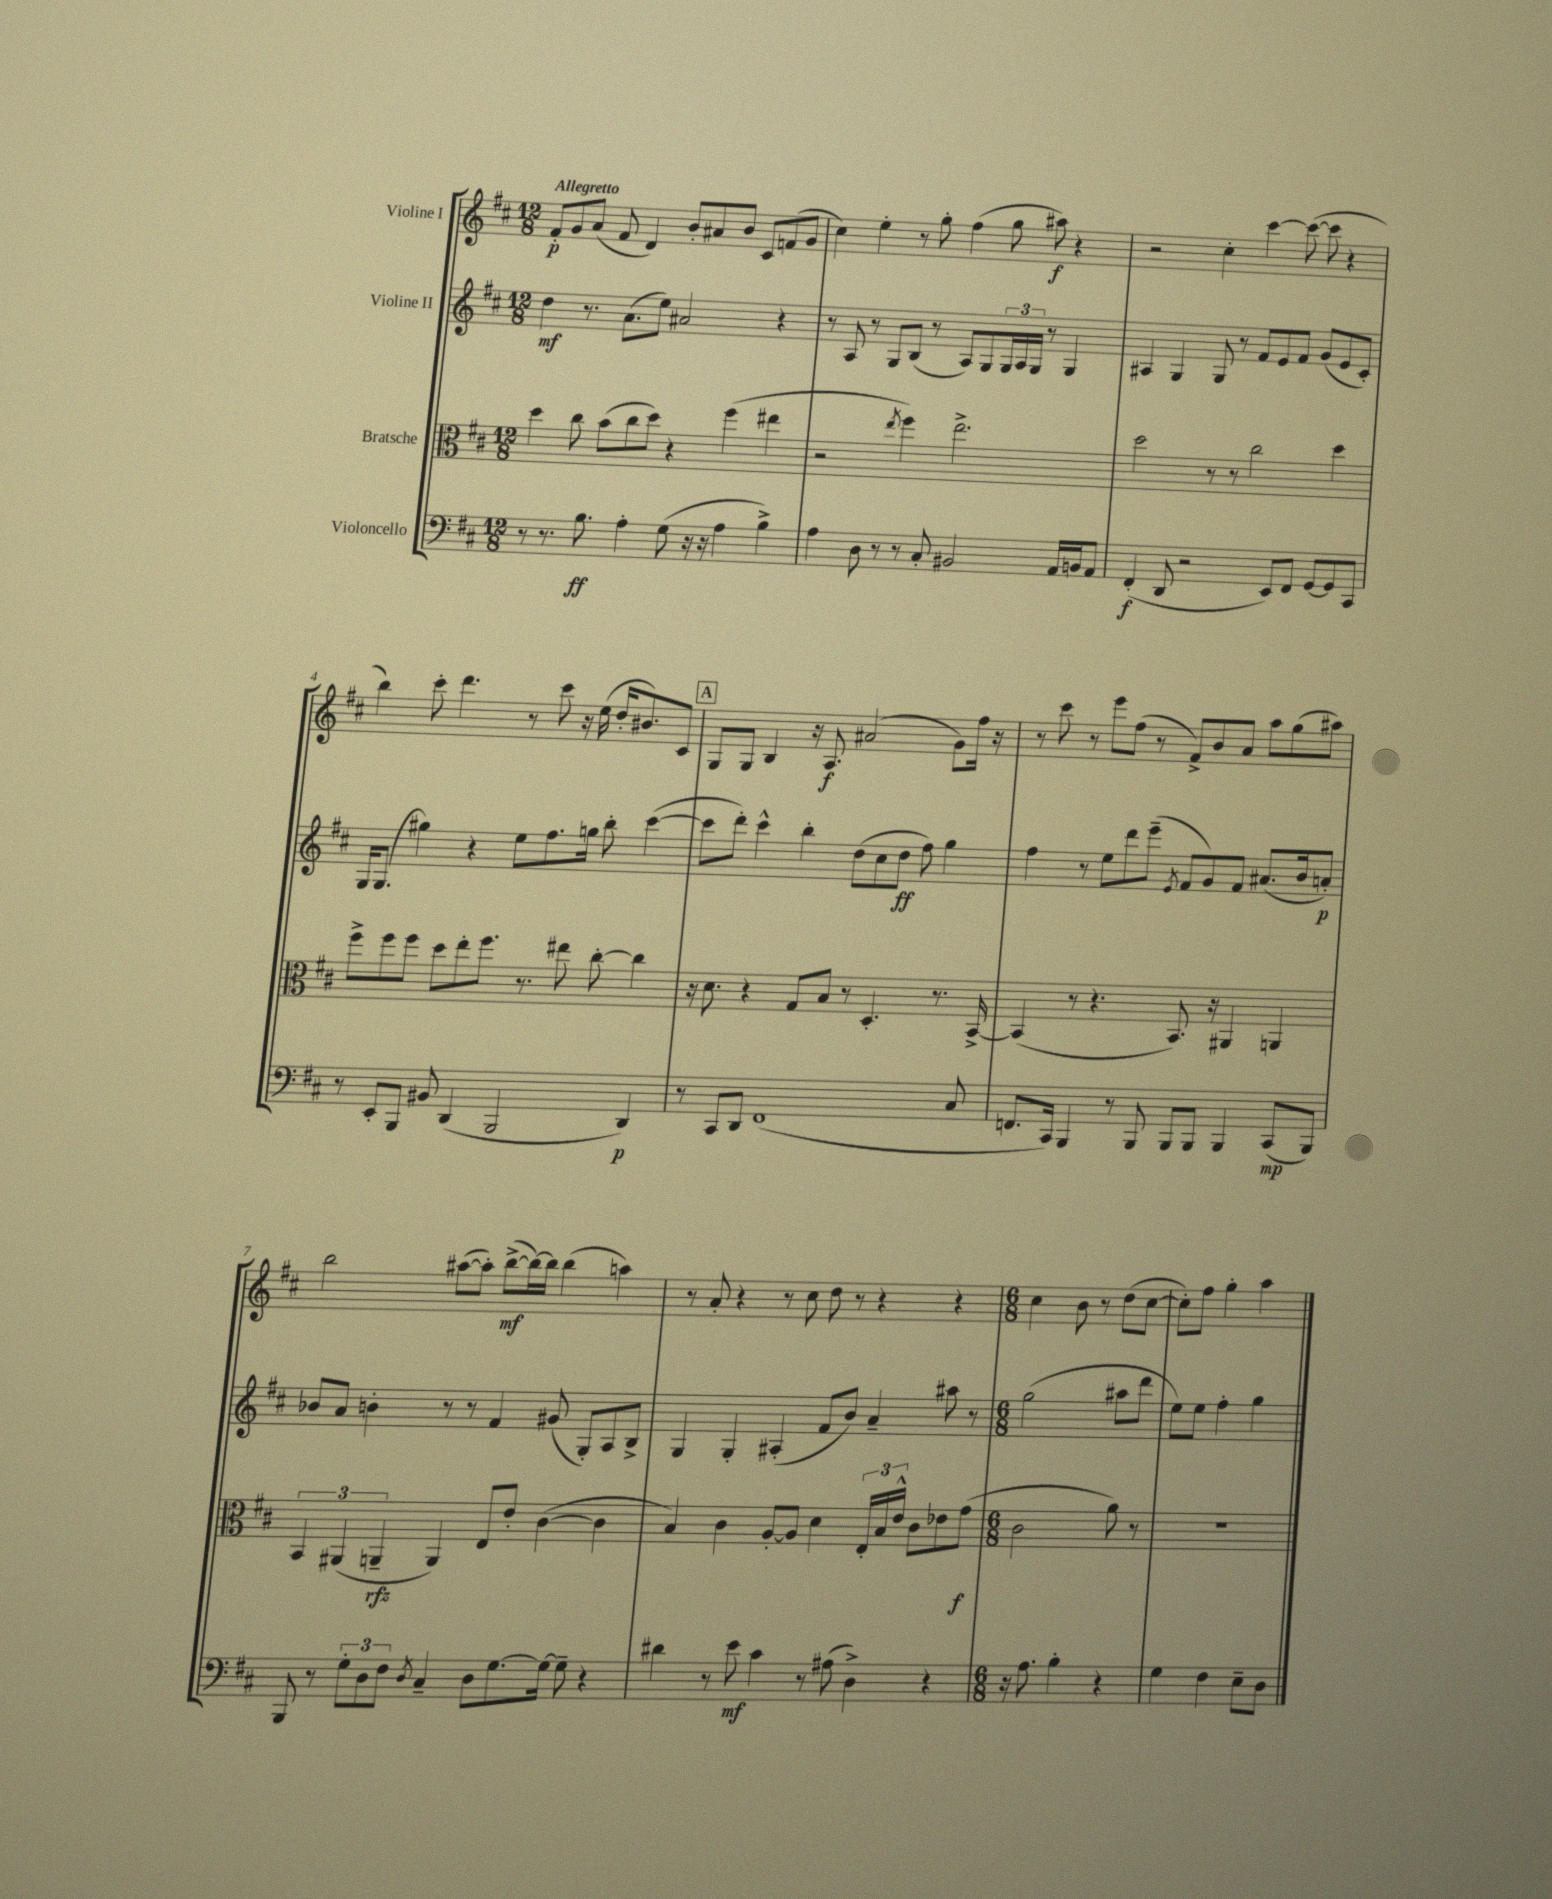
<<
\new StaffGroup <<
\new Staff = "s0" \with { instrumentName = "Violine I" } {
    \clef treble \key d \major \numericTimeSignature \time 12/8 \tempo "Allegretto"
    fis'8-.\p g'8 a'8( fis'8 d'4) b'8-. ais'8 b'8 cis'8 f'8( g'8 |
    cis''4) e''4-. r8 g''8-. fis''4( g''8 ais''8\f) r4 |
    r2 cis''4-. cis'''4~ cis'''8~( cis'''8 r4 |
    b''4) cis'''8-. d'''4. r8 cis'''8 r16 e''16( d''16-. bis'8.) cis'8 |
    \mark \markup { \box "A" } g8 g8 b4 r16 a8.\f ais'2( g'8) fis''16 r16 |
    r8 cis'''8 r8 e'''8 fis''8( r8 fis'8->) b'8 a'8 a''8 g''8( ais''8) |
    b''2 ais''8~( ais''8-.) b''8~->\mf( b''16~) b''16 b''4( a''4) |
    r8 a'8-. r4 r8 cis''8 d''8 r8 r4 r4 |
    \numericTimeSignature \time 6/8 cis''4 b'8 r8 d''8( cis''8~ |
    cis''8-.) fis''8 g''4-. a''4 \bar "|." |
}
\new Staff = "s1" \with { instrumentName = "Violine II" } {
    \clef treble \key d \major \numericTimeSignature \time 12/8
    d''4\mf r8. a'8.( e''8) ais'2 r4 |
    r8 a8 r8 g8 b8( r8 a8) g8 \tuplet 3/2 { g16 a16 g16 } r8 g4 |
    ais4 g4 g8 r8 fis'8 e'8 fis'8 g'8( e'8 cis'8-.) |
    g16 g8.( gis''4) r4 e''8 fis''8. g''16 b''8-. cis'''4~( |
    \mark \markup { \box "A" } cis'''8 d'''8-.) cis'''4-^ b''4-. d''8( cis''8 d''8\ff fis''8) g''4 |
    fis''4 r8 e''8 d'''8 e'''8--( \acciaccatura { e'8 } fis'8 g'8) fis'8 ais'8.( b'16 a'8-.\p) |
    bes'8 a'8 b'4-. r8 r8 fis'4 gis'8( g8-.) a8 b8-> |
    g4 g4-. ais4-.( fis'8 b'8) a'4-- ais''8 r8 |
    \numericTimeSignature \time 6/8 g''2( ais''8 d'''8 |
    e''8) e''8 fis''4-. g''4 \bar "|." |
}
\new Staff = "s2" \with { instrumentName = "Bratsche" } {
    \clef alto \key d \major \numericTimeSignature \time 12/8
    d''4 cis''8 b'8( cis''8 d''8) r4 fis''4( eis''4 |
    r2 \acciaccatura { e''8 } fis''4) e''2.-> |
    d''2 r8 r8 cis''2 d''4 |
    fis''8-> fis''8 fis''8 d''8 e''8-. fis''8. r8. eis''8 cis''8~-. cis''4 |
    \mark \markup { \box "A" } r16 d'8. r4 g8 b8 r8 d4.-. r8. b,16~-> |
    b,4( r8 r4. b,8.) r16 ais,4 a,4 |
    \tuplet 3/2 { b,4 ais,4( a,4--\rfz } a,4) e8 e'8-. cis'4~( cis'4 |
    b4) cis'4 a8~-. a8 d'4 \tuplet 3/2 { e16-. b16 e'16-^ } cis'8 ees'8 g'8\f( |
    \numericTimeSignature \time 6/8 cis'2 a'8) r8 |
    R2. \bar "|." |
}
\new Staff = "s3" \with { instrumentName = "Violoncello" } {
    \clef bass \key d \major \numericTimeSignature \time 12/8
    r8 r8. b8.\ff a4-. g8( r16 r16 a4 b4->) |
    a4 d8 r8 r8 cis8-. bis,2 a,16 b,16 a,8 |
    fis,4-.\f( d,8 r2 e,8) fis,8 g,8~ g,8 cis,8 |
    r8 e,8-. b,,8 bis,8 d,4( b,,2 d,4\p) |
    \mark \markup { \box "A" } r8 cis,8 d,8 fis,1( cis8 |
    f,8. cis,16) b,,4 r8 b,,8 b,,8 b,,8 b,,4 cis,8\mp( b,,8) |
    b,,8 r8 \tuplet 3/2 { g8-. d8 fis8 } \acciaccatura { d8 } cis4-- d8 g8.~ g16~ g8-- r4 |
    dis'4 r8 e'8\mf cis'4 r8 ais8( d4->) r4 |
    \numericTimeSignature \time 6/8 r16 a8. b4-. r4 |
    g4 fis4 e8-- d8 \bar "|." |
}
>>
>>
